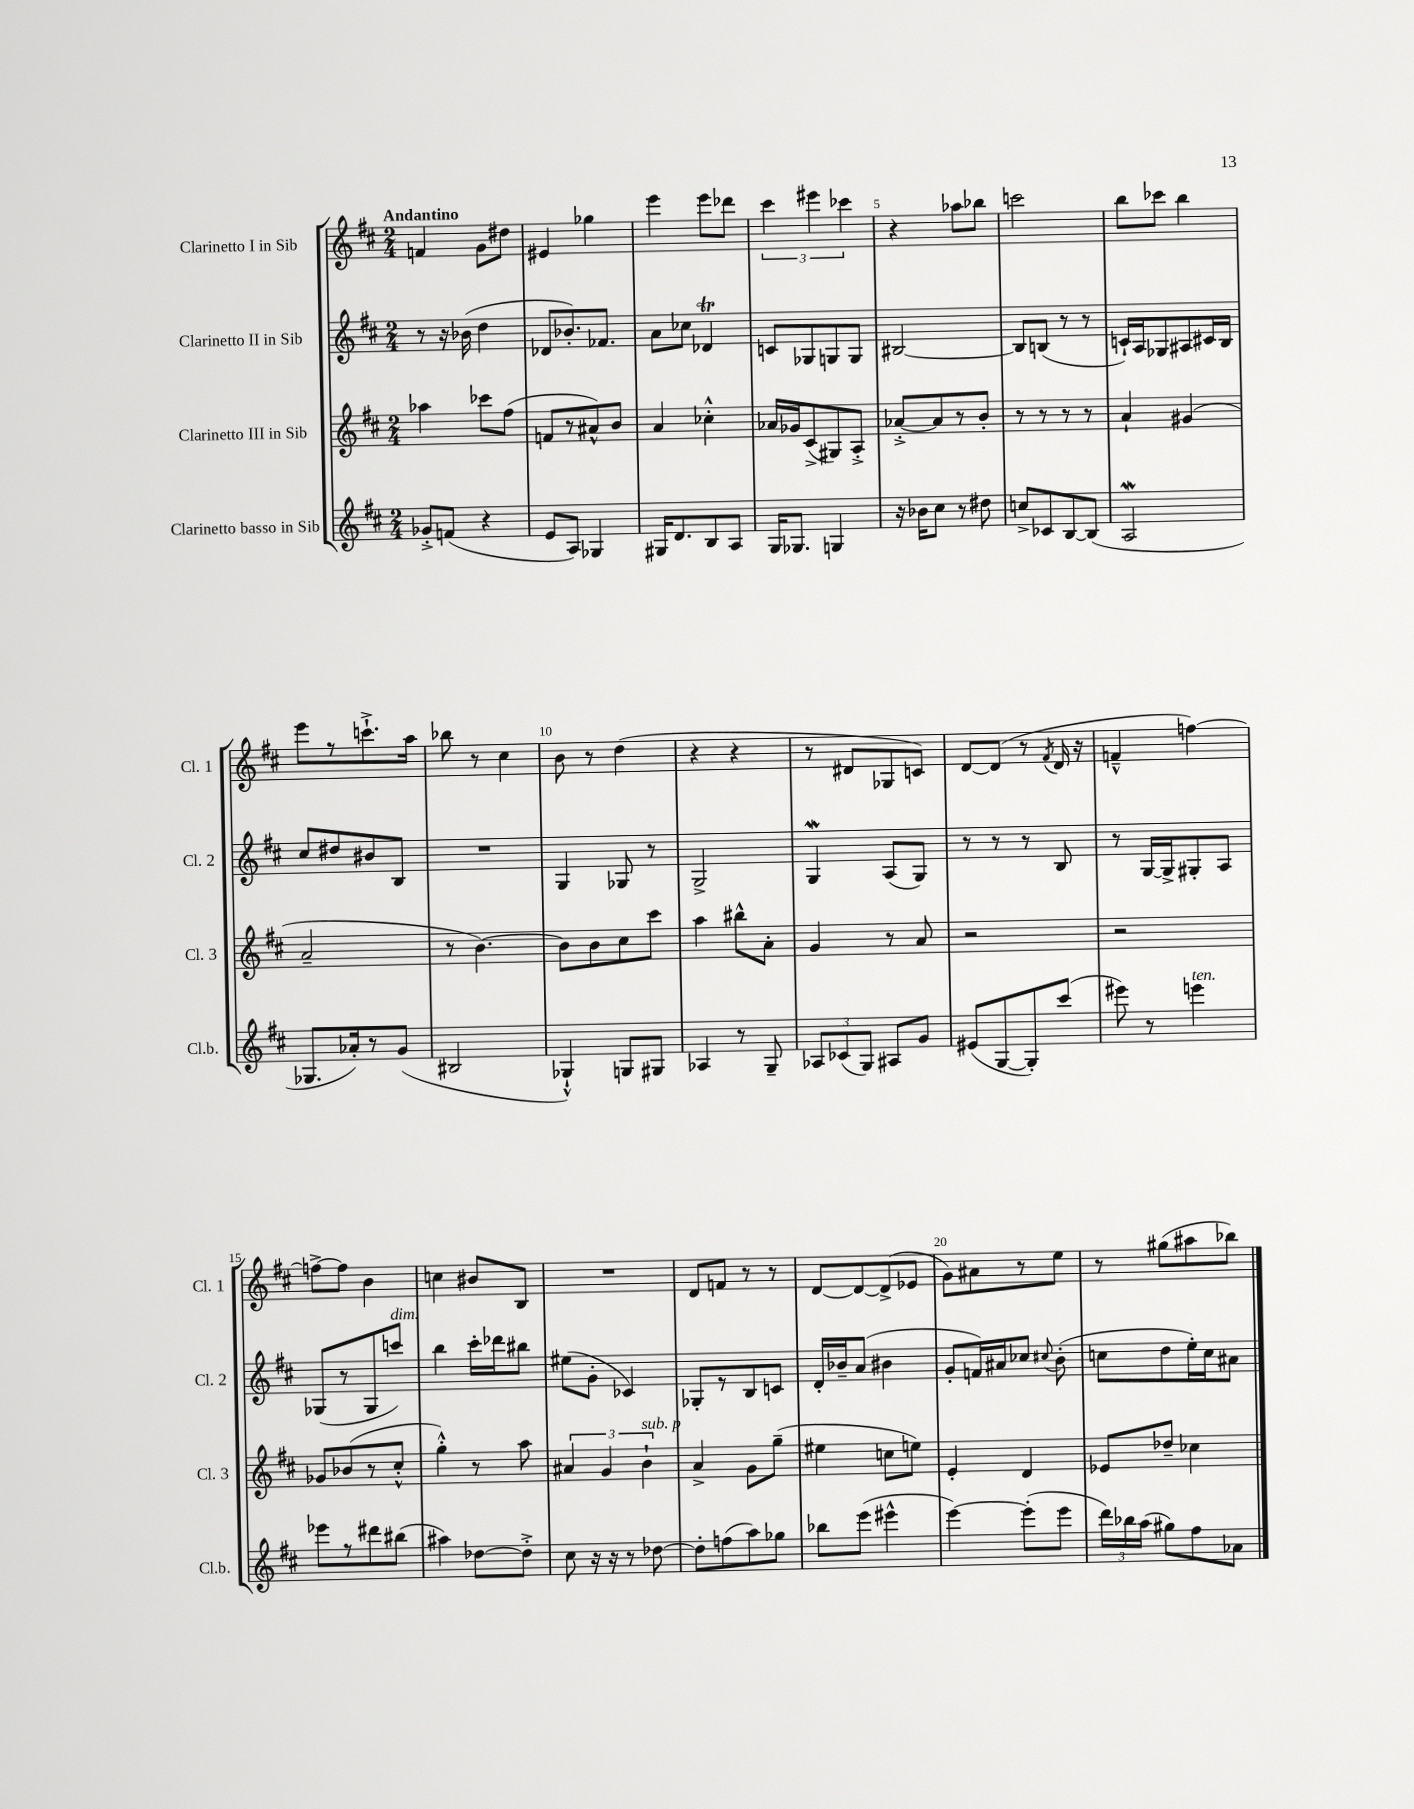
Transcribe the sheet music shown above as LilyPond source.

<<
\new StaffGroup <<
\new Staff = "s0" \with { instrumentName = "Clarinetto I in Sib" shortInstrumentName = "Cl. 1" } {
    \clef treble \key d \major \numericTimeSignature \time 2/4 \tempo "Andantino"
    \autoBeamOff f'4 g'8[ dis''8] |
    eis'4 ges''4 |
    e'''4 e'''8[ des'''8] |
    \tuplet 3/2 { cis'''4 eis'''4 ces'''4 } |
    r4 aes''8[ bes''8] |
    c'''2 |
    b''8[ ces'''8] b''4 |
    e'''8[ r8 c'''8.-!-> a''16] |
    bes''8 r8 cis''4 |
    b'8 r8 d''4( |
    r4 r4 |
    r8 dis'8[ ges8 c'8]) |
    d'8[~ d'8]( r8 \acciaccatura { fis'8 } d'16 r16 |
    f'4---^ f''4~) |
    f''8[~-> f''8] b'4 |
    c''4 bis'8[ b8] |
    R2 |
    d'8[ f'8] r8 r8 |
    d'8[~ d'8~ d'8->( ees'8] |
    g'8[) ais'8 r8 e''8] |
    r8 gis''8[( ais''8 bes''8]) \bar "|." |
}
\new Staff = "s1" \with { instrumentName = "Clarinetto II in Sib" shortInstrumentName = "Cl. 2" } {
    \clef treble \key d \major \numericTimeSignature \time 2/4
    \autoBeamOff r8 r16 bes'16( d''4 |
    des'8[ bes'8.-.) fes'8.] |
    a'8[ ces''8] des'4\trill |
    c'8[ ges8 g8 g8] |
    bis2~ |
    bis8[ b8]( r8 r8 |
    c'16[-!) a16 ges8 ais8 cis'16 b16] |
    cis''8[ dis''8 bis'8 b8] |
    R2 |
    g4 ges8 r8 |
    g2-> |
    g4\mordent a8[( g8]) |
    r8 r8 r8 b8 |
    r8 g16[~ g16-> gis8-. a8] |
    ges8[( r8 ges8 c'''8]^\markup { \italic "dim." }) |
    b''4 cis'''16[-. des'''16 bis''8] |
    eis''8[( g'8]-. ces'4) |
    ges8[-. r8 b8 c'8] |
    d'16[-. bes'16-- a'8]( bis'4 |
    g'8[-. f'16) ais'16 ces''8] \appoggiatura { cis''8 } b'8-.( |
    c''8[ d''8 e''16-.) c''16 ais'8] \bar "|." |
}
\new Staff = "s2" \with { instrumentName = "Clarinetto III in Sib" shortInstrumentName = "Cl. 3" } {
    \clef treble \key d \major \numericTimeSignature \time 2/4
    \autoBeamOff aes''4 ces'''8[ fis''8]( |
    f'8[ r8 ais'8-^) b'8] |
    a'4 ces''4-.-^ |
    aes'16[ ges'16 cis'8->( gis8) a8]-.-> |
    aes'8[~-.-> aes'8 r8 b'8]-. |
    r8 r8 r8 r8 |
    a'4-! gis'4( |
    a'2-- |
    r8 b'4.~) |
    b'8[ b'8 cis''8 cis'''8] |
    a''4 bis''8[-^ a'8]-. |
    g'4 r8 a'8 |
    r2 |
    r2 |
    ges'8[ bes'8( r8 cis''8]-.-^ |
    g''4-.-^) r8 a''8 |
    \tuplet 3/2 { ais'4 g'4 b'4-!^\markup { \italic "sub. p" } } |
    a'4-> g'8[ g''8]--( |
    eis''4 c''8[ e''8]) |
    e'4-. d'4 |
    ees'8[ des''8]-- ces''4 \bar "|." |
}
\new Staff = "s3" \with { instrumentName = "Clarinetto basso in Sib" shortInstrumentName = "Cl.b." } {
    \clef treble \key d \major \numericTimeSignature \time 2/4
    \autoBeamOff ges'8[-.-> f'8]( r4 |
    e'8[ a8]) ges4 |
    gis16[ d'8. b8 a8] |
    g16[ ges8.] g4 |
    r16 bes'16[ cis''8] r8 dis''8 |
    c''8[-> ces'8 b8~ b8]( |
    a2\mordent |
    ges8.[ aes'16-.) r8 g'8]( |
    bis2 |
    ges4-!-^) g8[ gis8] |
    aes4 r8 g8-- |
    \tuplet 3/2 { aes8[ ces'8( g8]) } ais8[ g'8] |
    eis'8[( g8~ g8-.) cis'''8]( |
    eis'''8) r8 e'''4^\markup { \italic "ten." } |
    ees'''8[ r8 dis'''8 bis''8]( |
    ais''4) des''8[~ des''8]-.-> |
    cis''8 r16 r16 r8 des''8~ |
    des''8[-. f''8( a''8) ges''8] |
    bes''8[ e'''8]( eis'''4-^ |
    e'''4~) e'''8[-.( e'''8] |
    \tuplet 3/2 { d'''16[) bes''16 a''16]( } gis''8[) fis''8 aes'8] \bar "|." |
}
>>
>>
\layout { \context { \Score \override BarNumber.break-visibility = ##(#f #t #t) barNumberVisibility = #(every-nth-bar-number-visible 5) } }
